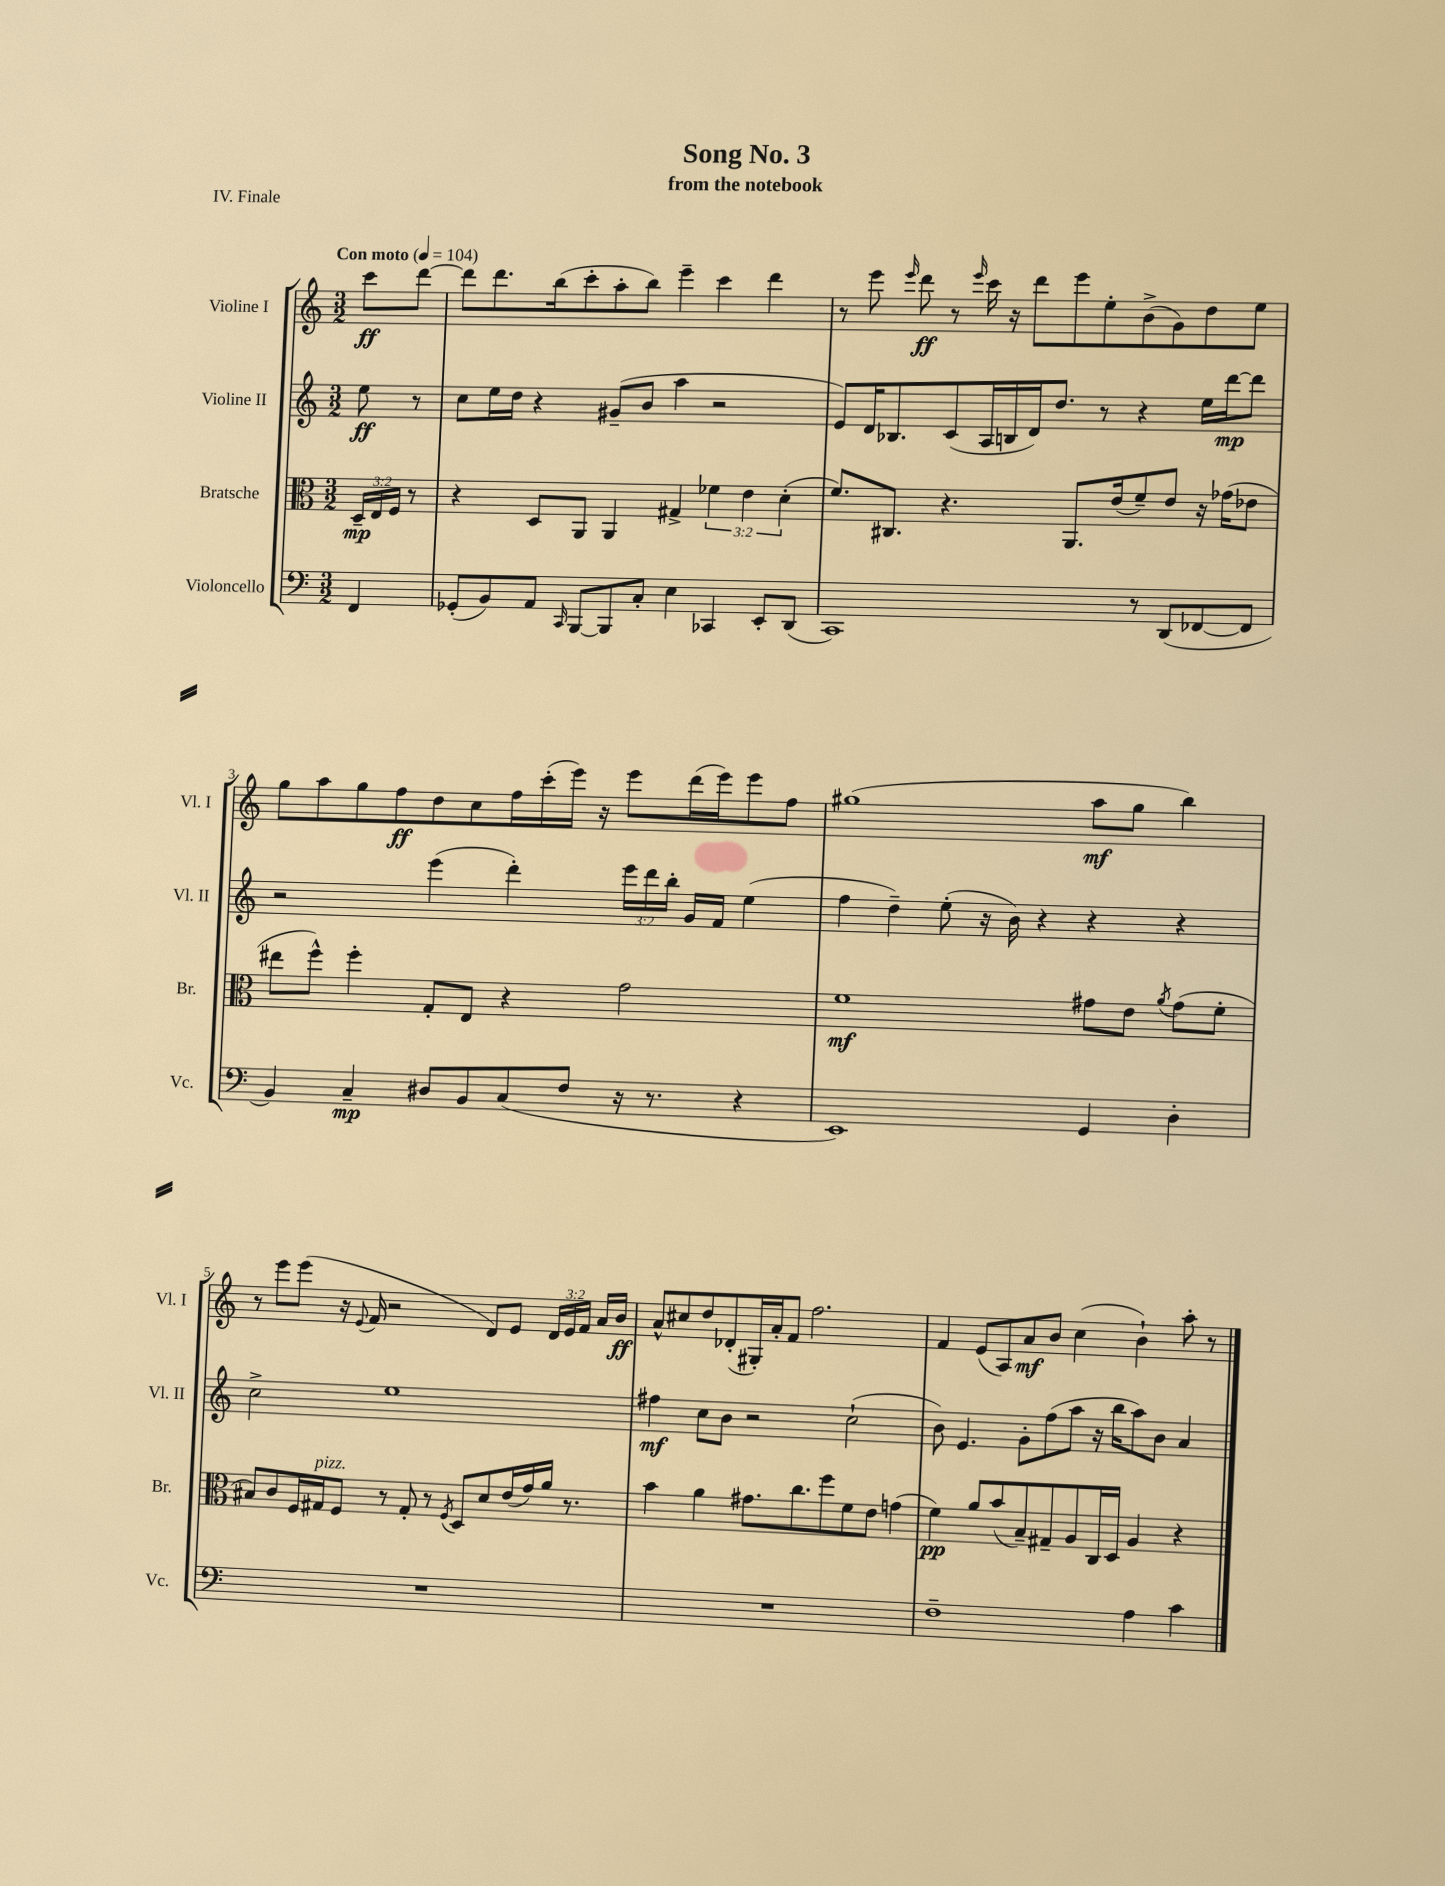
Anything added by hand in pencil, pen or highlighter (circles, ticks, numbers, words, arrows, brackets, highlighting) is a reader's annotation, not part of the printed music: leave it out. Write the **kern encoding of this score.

**kern	**dynam	**kern	**dynam	**kern	**dynam	**kern	**dynam
*part4	*part4	*part3	*part3	*part2	*part2	*part1	*part1
*staff4	*staff4	*staff3	*staff3	*staff2	*staff2	*staff1	*staff1
*I"Violoncello	*	*I"Bratsche	*	*I"Violine II	*	*I"Violine I	*
*I'Vc.	*	*I'Br.	*	*I'Vl. II	*	*I'Vl. I	*
*clefF4	*	*clefC3	*	*clefG2	*	*clefG2	*
*k[]	*	*k[]	*	*k[]	*	*k[]	*
*M3/2	*	*M3/2	*	*M3/2	*	*M3/2	*
*MM104	*	*MM104	*	*MM104	*	*MM104	*
=	=	=	=	=	=	=	=
!	!	!	!	!	!	!LO:TX:a:B:t=Con moto	!
4FF/	.	24D~/LL	mp	8ee\	ff	8ccc\L	ff
.	.	24E/	.	.	.	.	.
.	.	24F/JJ	.	.	.	.	.
.	.	8r	.	8r	.	[8ddd\J	.
=1	=1	=1	=1	=1	=1	=1	=1
(8GG-X'/L	.	4r	.	8cc\L	.	8ddd\L]	.
8BB/)	.	.	.	16ee\L	.	8.ddd\	.
.	.	.	.	16dd\JJ	.	.	.
8AA/J	.	8D/L	.	4r	.	.	.
.	.	.	.	.	.	(16bb\k	.
16qqCC/	.	.	.	.	.	.	.
[8BBB/L	.	8AA/J	.	.	.	8ccc'\	.
8BBB/]	.	4AA/	.	(8g#X~/L	.	8aa'\	.
8C'/J	.	.	.	8b/J	.	8bb\J)	.
4E\	.	4G#X^/	.	4aa\	.	4eee~\	.
4CC-X/	.	6f-X\	.	2r	.	4ccc\	.
.	.	6e\	.	.	.	.	.
8EE'/L	.	.	.	.	.	4ddd\	.
.	.	(6d'\	.	.	.	.	.
(8DD/J	.	.	.	.	.	.	.
=2	=2	=2	=2	=2	=2	=2	=2
1CC)	.	8.f/L)	.	8e/L)	.	8r	.
.	.	.	.	16d/K	.	8eee\	.
.	.	8.C#X/J	.	8.B-X/	.	.	.
.	.	.	.	.	.	16qqeee/	.
.	.	.	.	.	.	8ddd\	ff
.	.	4.r	.	(8c/	.	8r	.
.	.	.	.	.	.	16qqeee/	.
.	.	.	.	16A/L	.	16ccc\	.
.	.	.	.	16Bn/	.	16r	.
.	.	.	.	16d/J)	.	8ddd\L	.
.	.	.	.	8.dd/J	.	.	.
.	.	8.AA/L	.	.	.	8eee\	.
.	.	.	.	8r	.	8ee'\	.
.	.	(16e/k	.	.	.	.	.
8r	.	8f~/)	.	4r	.	(8b^\	.
(8DD/L	.	8e/J	.	.	.	8g\)	.
[8FF-X/	.	16r	.	16ee\LL	.	8dd\	.
.	.	(16g-X\KL	.	[16ddd\J	mp	.	.
8FF-/J]	.	8e-X\J	.	8ddd\J]	.	8ee\J	.
!!LO:LB:g=z
=3	=3	=3	=3	=3	=3	=3	=3
4BB/)	.	8ee#X\L	.	2r	.	8gg\L	.
.	.	8ff^^\J)	.	.	.	8aa\	.
4C~/	mp	4ff'\	.	.	.	8gg\	.
.	.	.	.	.	.	8ff\	ff
8D#X/L	.	8G'/L	.	(4eee\	.	8dd\	.
8BB/	.	8E/J	.	.	.	8cc\	.
(8C/	.	4r	.	4ddd'\)	.	16ff\L	.
.	.	.	.	.	.	(16ccc'\	.
8F/J	.	.	.	.	.	16eee\JJ)	.
.	.	.	.	.	.	16r	.
16r	.	2g\	.	24eee\LL	.	8eee\L	.
.	.	.	.	24ddd\	.	.	.
8.r	.	.	.	.	.	.	.
.	.	.	.	24bb'\JJ	.	.	.
.	.	.	.	16g/LL	.	(16ddd\L	.
.	.	.	.	16f/JJ	.	16eee\J)	.
4r	.	.	.	(4ee\	.	8eee\	.
.	.	.	.	.	.	8ff\J	.
=4	=4	=4	=4	=4	=4	=4	=4
1EE)	.	1f	mf	4ff\	.	(1gg#X	.
.	.	.	.	4dd~\)	.	.	.
.	.	.	.	(8ee'\	.	.	.
.	.	.	.	16r	.	.	.
.	.	.	.	16b\)	.	.	.
.	.	.	.	4r	.	.	.
4GG/	.	8g#X\L	.	4r	.	8aa\L	mf
.	.	8e\J	.	.	.	8gg#\J	.
.	.	8qa/	.	.	.	.	.
4D'\	.	(8g#\L	.	4r	.	4bb\)	.
.	.	8f'\J	.	.	.	.	.
!!LO:LB:g=z
=5	=5	=5	=5	=5	=5	=5	=5
1.r	.	8B#X/L)	.	2cc^\	.	8r	.
.	.	8c/	.	.	.	8eee\L	.
.	.	16F/L	.	.	.	(8eee\J	.
!	!	!LO:TX:a:i:t=pizz.	!	!	!	!	!
.	.	16G#X/J	.	.	.	.	.
.	.	8F/J	.	.	.	16r	.
.	.	.	.	.	.	8qqe/	.
.	.	.	.	.	.	16f/	.
.	.	8r	.	1ee	.	2r	.
.	.	8G#'/	.	.	.	.	.
.	.	8r	.	.	.	.	.
.	.	8qF/	.	.	.	.	.
.	.	8D/L	.	.	.	.	.
.	.	8d/	.	.	.	8d/L)	.
.	.	(16e/L	.	.	.	8e/J	.
.	.	16g/)	.	.	.	.	.
.	.	16a/JJ	.	.	.	24d/LL	.
.	.	.	.	.	.	24e/	.
.	.	8.r	.	.	.	.	.
.	.	.	.	.	.	24f/JJ	.
.	.	.	.	.	.	16a/LL	.
.	.	.	.	.	.	16b/JJ	ff
=6	=6	=6	=6	=6	=6	=6	=6
1.r	.	4b\	.	4ff#X\	mf	8a^^/L	.
.	.	.	.	.	.	8cc#X/	.
.	.	4a\	.	8cc\L	.	8dd/	.
.	.	.	.	8b\J	.	(8d-X'/	.
.	.	8.g#X\L	.	2r	.	16G#X'/L)	.
.	.	.	.	.	.	16a'/J	.
.	.	.	.	.	.	8f/J	.
.	.	8.cc\	.	.	.	.	.
.	.	.	.	.	.	2.ff\	.
.	.	8ff\	.	.	.	.	.
.	.	8f\	.	(2cc`\	.	.	.
.	.	8e\J	.	.	.	.	.
.	.	(4gn\	.	.	.	.	.
=7	=7	=7	=7	=7	=7	=7	=7
1F~	.	4f\)	pp	8b\)	.	4f/	.
.	.	.	.	4.e/	.	.	.
.	.	8a/L	.	.	.	(8e/L	.
.	.	(8b/	.	.	.	8A/)	.
.	.	8B~/)	.	8g'\L	.	8a/	mf
.	.	8G#X~/	.	(8ff\	.	8b/J	.
.	.	8A/	.	8aa\J	.	(4cc\	.
.	.	16C/L	.	16r	.	.	.
.	.	16D/JJ	.	16bb\KL	.	.	.
4A\	.	4A/	.	8aa\)	.	4b`\)	.
.	.	.	.	8b\J	.	.	.
4c\	.	4r	.	4a/	.	8aa'\	.
.	.	.	.	.	.	8r	.
==	==	==	==	==	==	==	==
*-	*-	*-	*-	*-	*-	*-	*-
